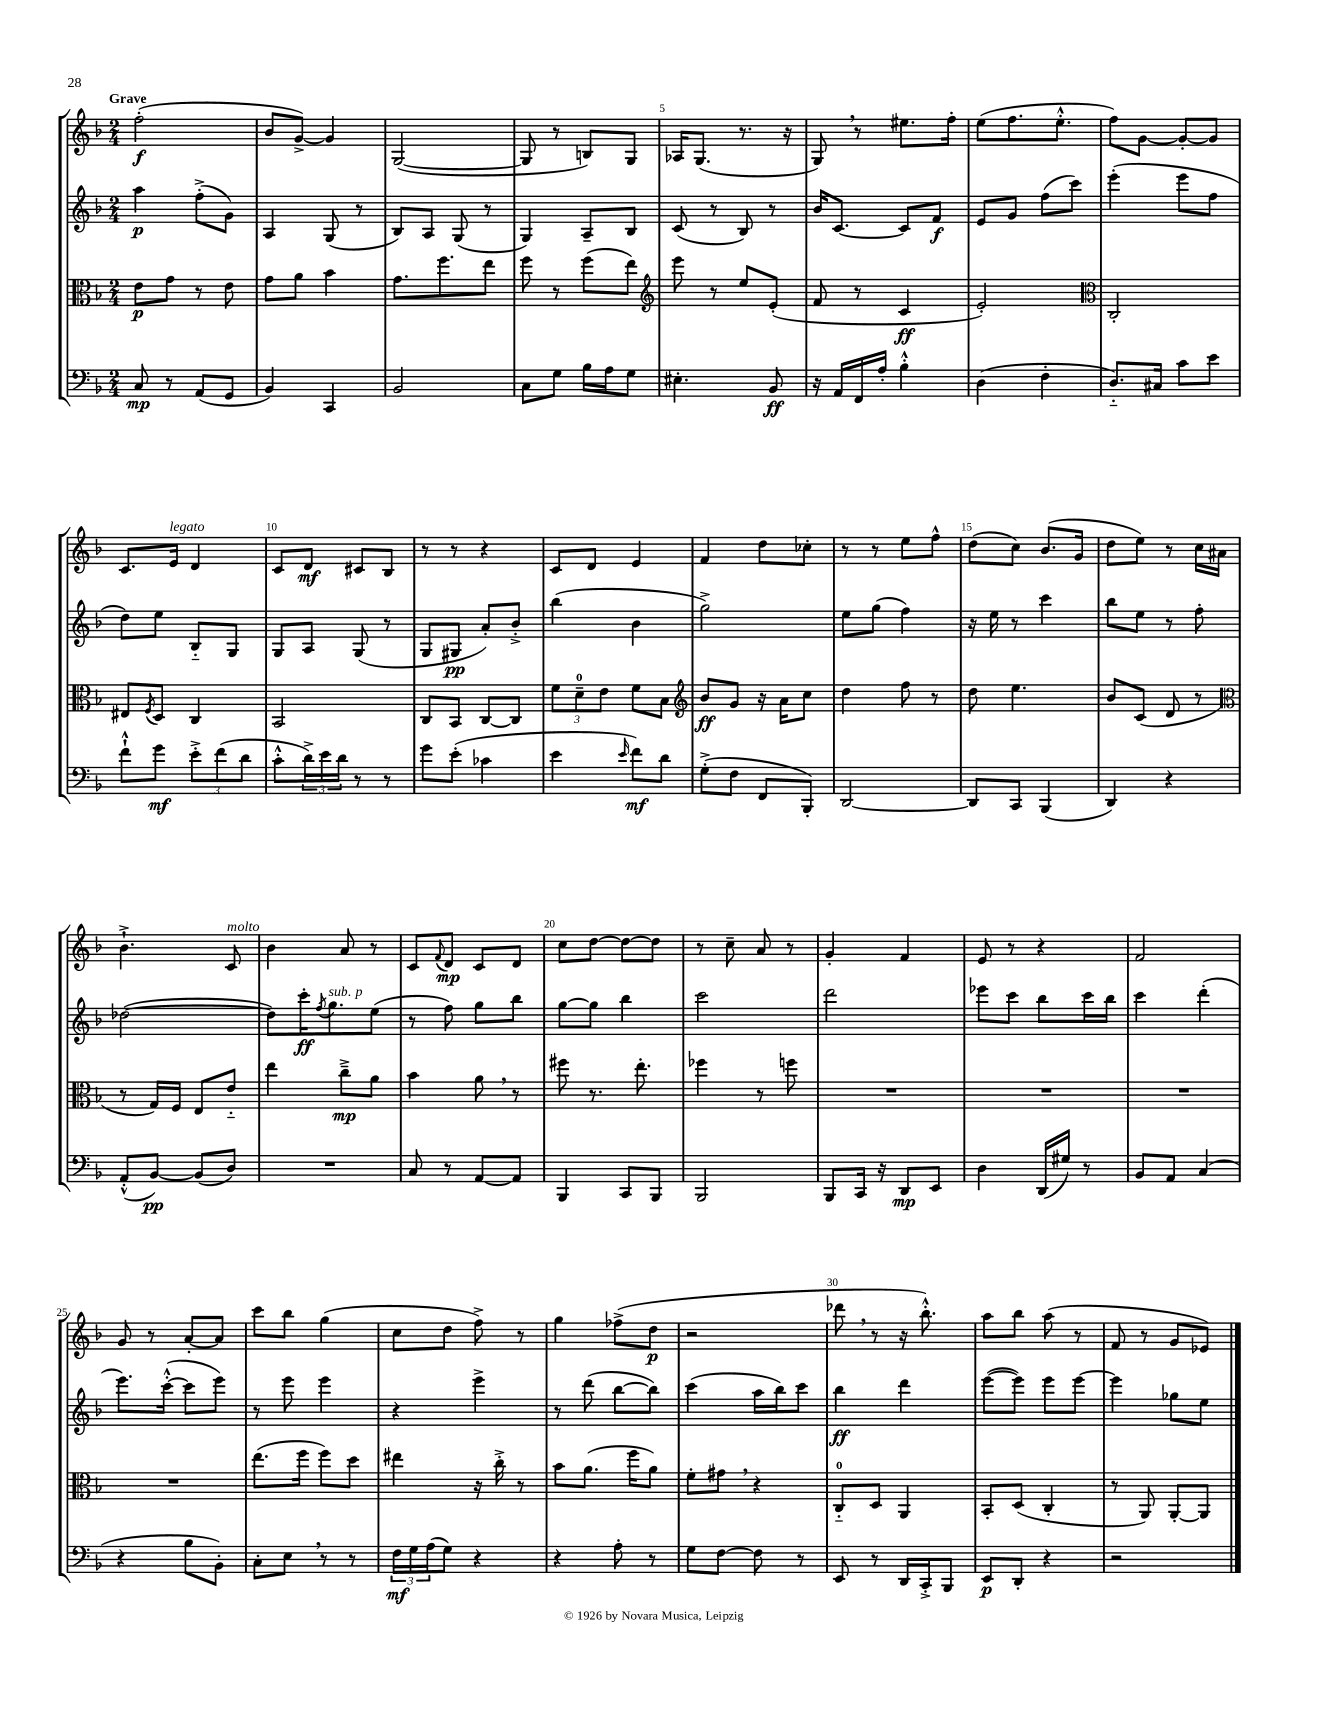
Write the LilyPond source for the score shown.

<<
\new StaffGroup <<
\new Staff = "s0" {
    \clef treble \key f \major \numericTimeSignature \time 2/4 \tempo "Grave"
    f''2-.\f( |
    bes'8 g'8~->) g'4 |
    g2~( |
    g8 r8 b8) g8 |
    aes16 g8.( r8. r16 |
    g8) \breathe r8 eis''8. f''16-. |
    e''8( f''8. e''8.-.-^ |
    f''8) g'8~ g'8~-. g'8 |
    c'8. e'16^\markup { \italic "legato" } d'4 |
    c'8 d'8\mf cis'8 bes8 |
    r8 r8 r4 |
    c'8 d'8 e'4 |
    f'4 d''8 ces''8-. |
    r8 r8 e''8 f''8-^ |
    d''8( c''8) bes'8.( g'16 |
    d''8 e''8) r8 c''16 ais'16 |
    bes'4.-!-> c'8^\markup { \italic "molto" } |
    bes'4 a'8 r8 |
    c'8 \appoggiatura { f'8 } d'8\mp c'8 d'8 |
    c''8 d''8~ d''8~ d''8 |
    r8 c''8-- a'8 r8 |
    g'4-. f'4 |
    e'8 r8 r4 |
    f'2 |
    g'8 r8 a'8~-. a'8 |
    c'''8 bes''8 g''4( |
    c''8 d''8 f''8->) r8 |
    g''4 fes''8->( d''8\p |
    r2 |
    des'''8 \breathe r8 r16 bes''8.-.-^) |
    a''8 bes''8 a''8( r8 |
    f'8 r8 g'8 ees'8) \bar "|." |
}
\new Staff = "s1" {
    \clef treble \key f \major \numericTimeSignature \time 2/4
    a''4\p f''8-.->( g'8) |
    a4 g8( r8 |
    bes8) a8 g8( r8 |
    g4) a8-- bes8 |
    c'8( r8 bes8) r8 |
    bes'16 c'8.~ c'8 f'8\f |
    e'8 g'8 f''8( c'''8) |
    e'''4-.( e'''8 f''8 |
    d''8) e''8 bes8-_ g8 |
    g8 a8 g8( r8 |
    g8 gis8\pp a'8-.) bes'8-.-> |
    bes''4( bes'4 |
    g''2->) |
    e''8 g''8( f''4) |
    r16 e''16 r8 c'''4 |
    bes''8 e''8 r8 f''8-. |
    des''2~( |
    des''8) c'''16-.\ff \acciaccatura { f''8 } g''8.^\markup { \italic "sub. p" } e''8( |
    r8 f''8) g''8 bes''8 |
    g''8~ g''8 bes''4 |
    c'''2 |
    d'''2 |
    ees'''8 c'''8 bes''8 c'''16 bes''16 |
    c'''4 d'''4-.( |
    e'''8.) c'''16~-.-^( c'''8 e'''8) |
    r8 e'''8 e'''4 |
    r4 e'''4-> |
    r8 d'''8( bes''8~ bes''8) |
    c'''4( a''16 bes''16) c'''8 |
    bes''4\ff d'''4 |
    e'''8~( e'''8) e'''8 e'''8~ |
    e'''4 ges''8 e''8 \bar "|." |
}
\new Staff = "s2" {
    \clef alto \key f \major \numericTimeSignature \time 2/4
    e'8\p g'8 r8 e'8 |
    g'8 a'8 bes'4 |
    g'8. f''8. e''8 |
    f''8 r8 f''8( e''8) |
    \clef treble e'''8 r8 e''8 e'8-.( |
    f'8 r8 c'4\ff |
    e'2-.) |
    \clef alto c2-. |
    eis8 \acciaccatura { f8 } d8 c4 |
    bes,2 |
    c8 bes,8 c8~ c8 |
    \tuplet 3/2 { f'8 d'8-0-- e'8 } f'8 bes8 |
    \clef treble bes'8\ff g'8 r16 a'16 c''8 |
    d''4 f''8 r8 |
    d''8 e''4. |
    bes'8 c'8( d'8 r8 |
    \clef alto r8 g16) f16 e8 e'8-_ |
    e''4 c''8--->\mp a'8 |
    bes'4 a'8 \breathe r8 |
    fis''8 r8. e''8.-. |
    fes''4 r8 f''8 |
    R2 |
    R2 |
    R2 |
    R2 |
    e''8.( f''16 f''8) d''8 |
    eis''4 r16 c''16-.-> r8 |
    bes'8 a'8.( f''16 a'8) |
    f'8-. gis'8 \breathe r4 |
    c8-0-_ d8 a,4 |
    bes,8-. d8( c4-. |
    r8 a,8) a,8~-. a,8 \bar "|." |
}
\new Staff = "s3" {
    \clef bass \key f \major \numericTimeSignature \time 2/4
    c8\mp r8 a,8( g,8 |
    bes,4) c,4 |
    bes,2 |
    c8 g8 bes16 a16 g8 |
    eis4.-. bes,8\ff |
    r16 a,16 f,16 a16-. bes4-.-^ |
    d4( f4-. |
    d8.-_) cis16 c'8 e'8 |
    f'8-!-^ g'8\mf \tuplet 3/2 { e'8-.-> f'8( d'8 } |
    c'8-.-^ \tuplet 3/2 { d'16->) e'16 d'16 } r8 r8 |
    g'8 e'8-.( ces'4 |
    e'4 \grace { e'16 } f'8\mf) d'8 |
    g8-.->( f8 f,8 bes,,8-.) |
    d,2~ |
    d,8 c,8 bes,,4( |
    d,4) r4 |
    a,8-.-^( bes,8~\pp) bes,8( d8) |
    R2 |
    c8 r8 a,8~ a,8 |
    bes,,4 c,8 bes,,8 |
    bes,,2 |
    bes,,8 c,16 r16 d,8\mp e,8 |
    d4 d,16( gis16) r8 |
    bes,8 a,8 c4( |
    r4 bes8 bes,8-.) |
    c8-. e8 \breathe r8 r8 |
    \tuplet 3/2 { f16\mf g16 a16( } g8) r4 |
    r4 a8-. r8 |
    g8 f8~ f8 r8 |
    e,8 r8 d,16 c,16-.-> bes,,8 |
    e,8\p d,8-. r4 |
    r2 \bar "|." |
}
>>
>>
\layout { \context { \Score \override BarNumber.break-visibility = ##(#f #t #t) barNumberVisibility = #(every-nth-bar-number-visible 5) } }
